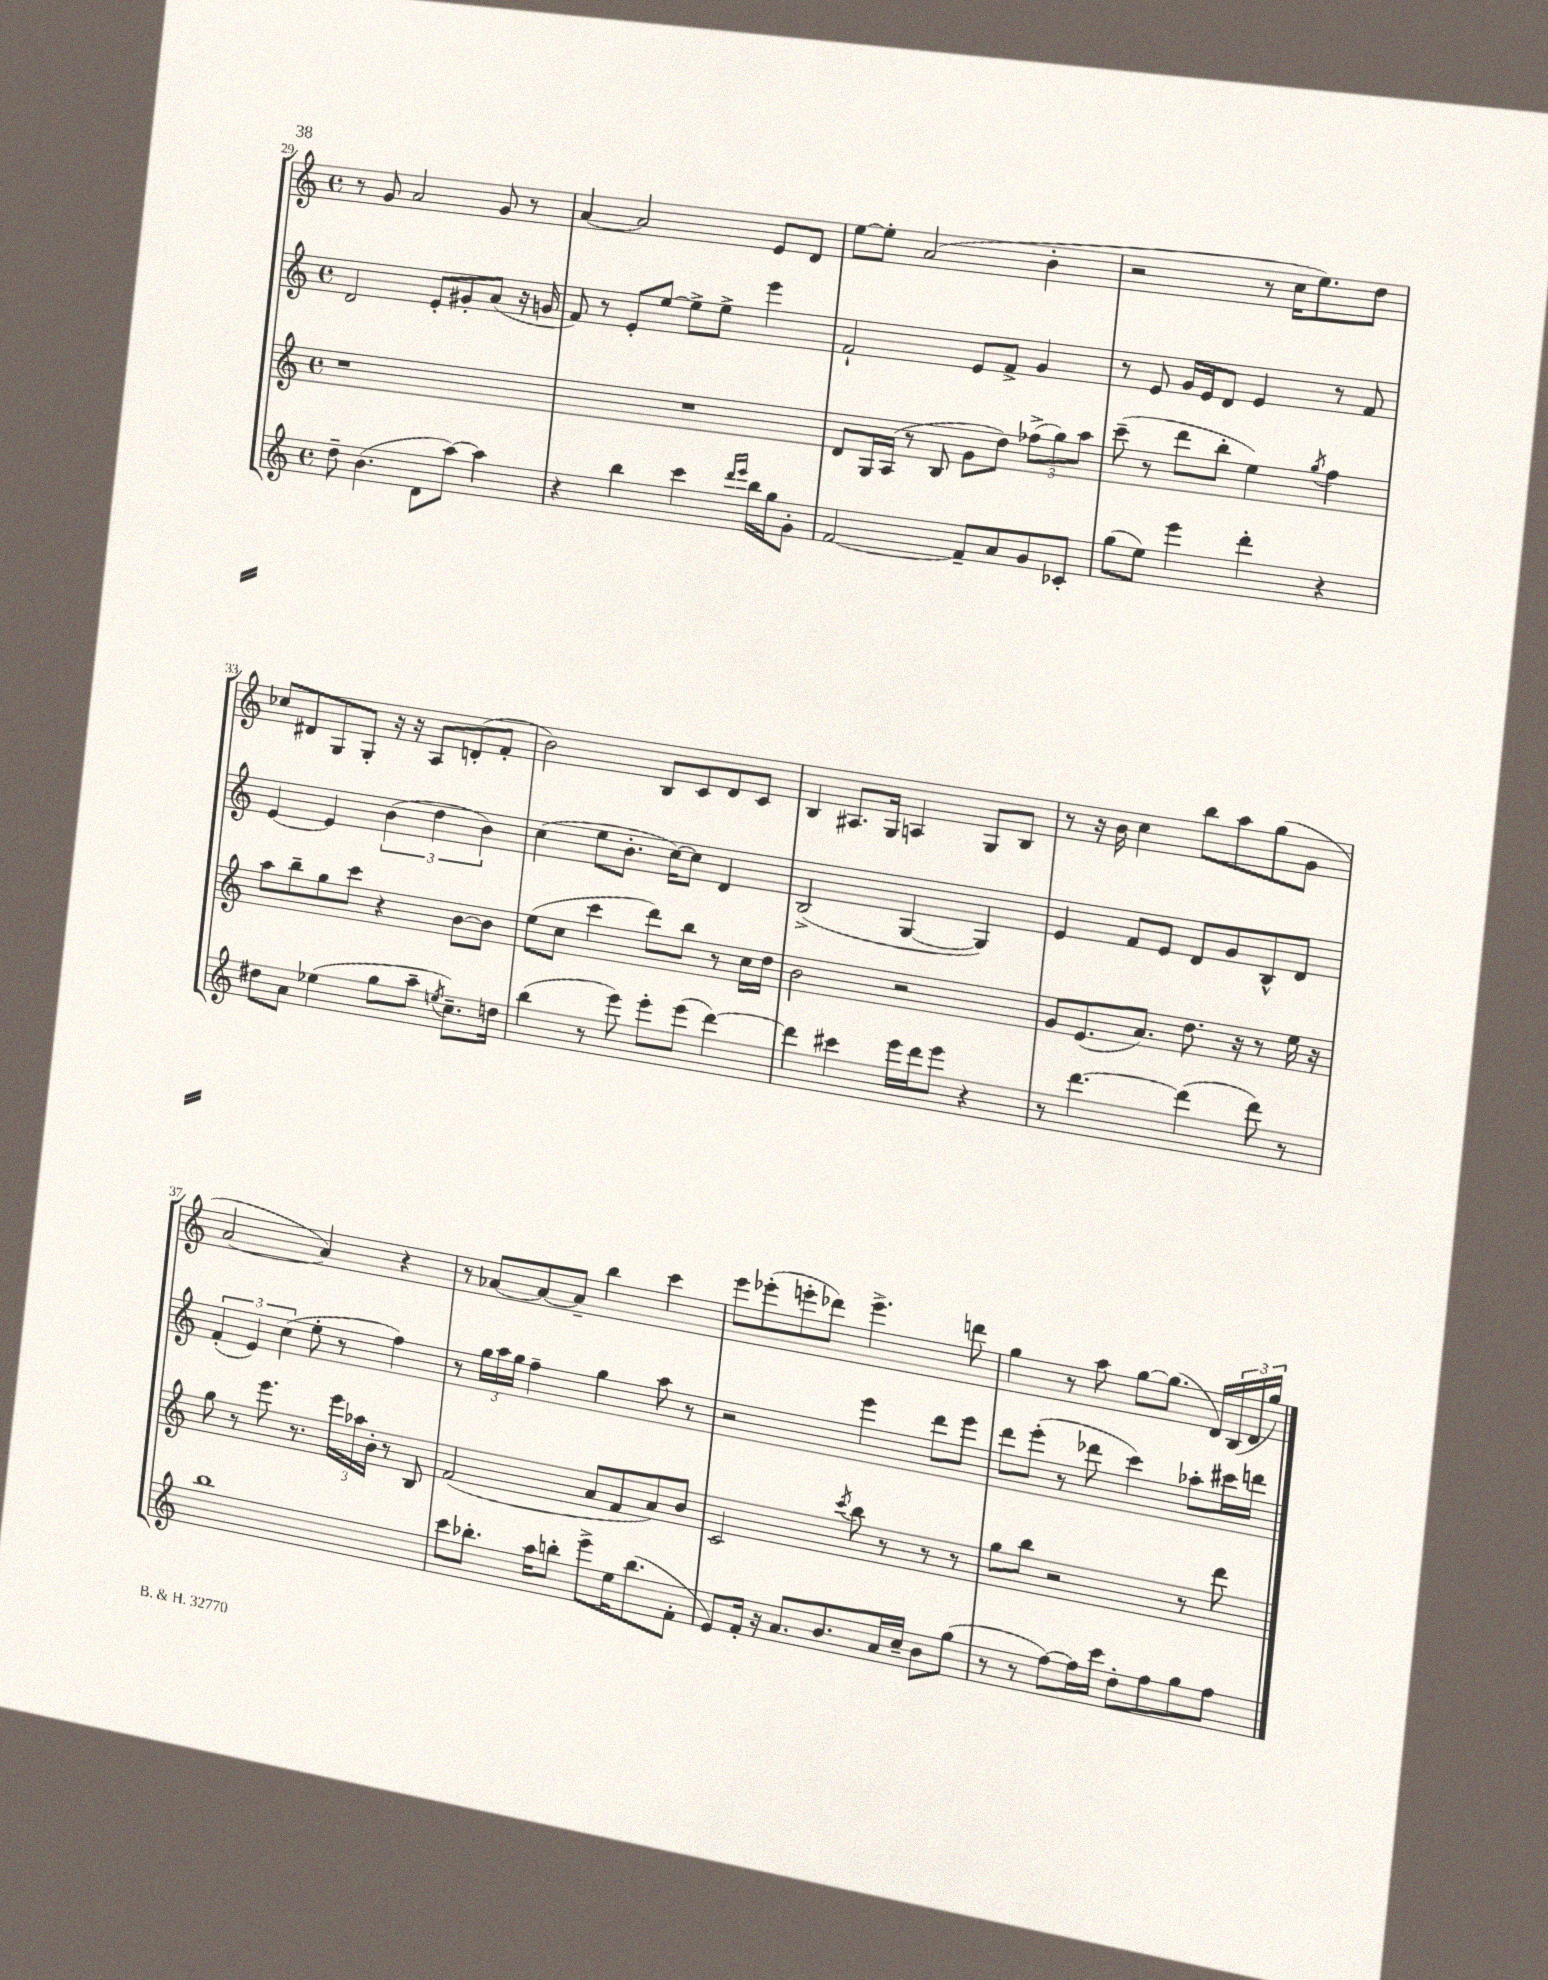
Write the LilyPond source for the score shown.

<<
\new StaffGroup <<
\new Staff = "s0" {
    \clef treble \key c \major \defaultTimeSignature \time 4/4
    r8 g'8 a'2 g'8 r8 |
    a'4~ a'2 e'8 d'8 |
    e''8~ e''8-. a'2( b'4-. |
    r2 r8 c''16 e''8.) d''8 |
    ces''8 dis'8 g8 g8-. r16 r16 a8 d'8-.( f'8-. |
    b'2) b8 c'8 d'8 c'8 |
    b4 ais8. g16 a4 g8 b8 |
    r8 r16 b'16 c''4 b''8 a''8 g''8( g'8 |
    a'2~ a'4) r4 |
    r8 aes'8~ aes'8~ aes'8-- b''4 c'''4 |
    e'''8 ees'''8-.( e'''8-. des'''8) e'''4.-> d'''8 |
    g''4 r8 a''8 g''8~ g''8.( d'16) \tuplet 3/2 { b16( d'16 g''16) } \bar "|." |
}
\new Staff = "s1" {
    \clef treble \key c \major \defaultTimeSignature \time 4/4
    d'2 e'8-. gis'8-. a'8( r16 g'16 |
    f'8) r8 e'8-. e''8~ e''8-> e''8-> e'''4 |
    f'2-! e'8 f'8-> g'4 |
    r8 e'8 g'16 e'16 d'8 e'4 r8 f'8 |
    e'4~ e'4 \tuplet 3/2 { b'4( d''4 b'4) } |
    c''4( e''8 b'8.-. c''16~) c''8 d'4 |
    b2->( g4~ g4) |
    e'4 f'8 e'8 d'8 g'8 b8-^ d'8 |
    \tuplet 3/2 { f'4-.( e'4) c''4( } e''8-. r8 f''4) |
    r8 \tuplet 3/2 { g''16 a''16 g''16 } f''4-- g''4 a''8 r8 |
    r2 e'''4 d'''8 e'''8 |
    d'''8 e'''8-.( r8 des'''8 c'''4) aes''8-. cis'''16 d'''16 \bar "|." |
}
\new Staff = "s2" {
    \clef treble \key c \major \defaultTimeSignature \time 4/4
    r1 |
    R1 |
    d'8 g16 a16( r8 b8 g'8 d''8) \tuplet 3/2 { fes''8->( g''8) a''8 } |
    c'''8--( r8 d'''8 b''8-. e''4) \acciaccatura { g''8 } f''4 |
    a''8 b''8-- g''8 c'''8 r4 b'8~ b'8 |
    e''8( c''8 c'''4 d'''8) b''8 r8 c''16 d''16 |
    b'2 r2 |
    g'8 e'8.( a'8.) d''8. r16 r8 e''16 r16 |
    g''8 r8 e'''8. r8. \tuplet 3/2 { e'''16 aes''16 b'16-. } r8 b8 |
    f'2( a'8 f'8 a'8) b'8 |
    c'2 \acciaccatura { c'''8 } b''8 r8 r8 r8 |
    g''8 b''8 r2 r8 d'''8 \bar "|." |
}
\new Staff = "s3" {
    \clef treble \key c \major \defaultTimeSignature \time 4/4
    d''8-- b'4.( d'8 a''8~) a''4 |
    r4 b''4 c'''4 \grace { d'''16 e'''16 } b''16 g''16 g'8-. |
    f'2~ f'8-- a'8 g'8 ces'8-. |
    g''8( e''8) e'''4 d'''4-. r4 |
    dis''8 a'8 ees''4( g''8 a''8-- \acciaccatura { e''8 } c''8.--) d''16 |
    b''4( r8 e'''8) e'''8-. e'''8( d'''4~) |
    d'''4 cis'''4 e'''16 d'''16 e'''8 r4 |
    r8 d'''4.~ d'''4( d'''8) r8 |
    b''1 |
    c'''8 bes''8.-. a''16 b''8-. e'''8-> e''16 b''8.( f'8-. |
    e'8) f'16-. r16 a'8. b'8. a'16 c''16-- b'8 g''8( |
    r8 r8 f''8~) f''16 c'''16 d''8-. f''8 g''8 f''8 \bar "|." |
}
>>
>>
\layout { \context { \Score currentBarNumber = #29 } }
